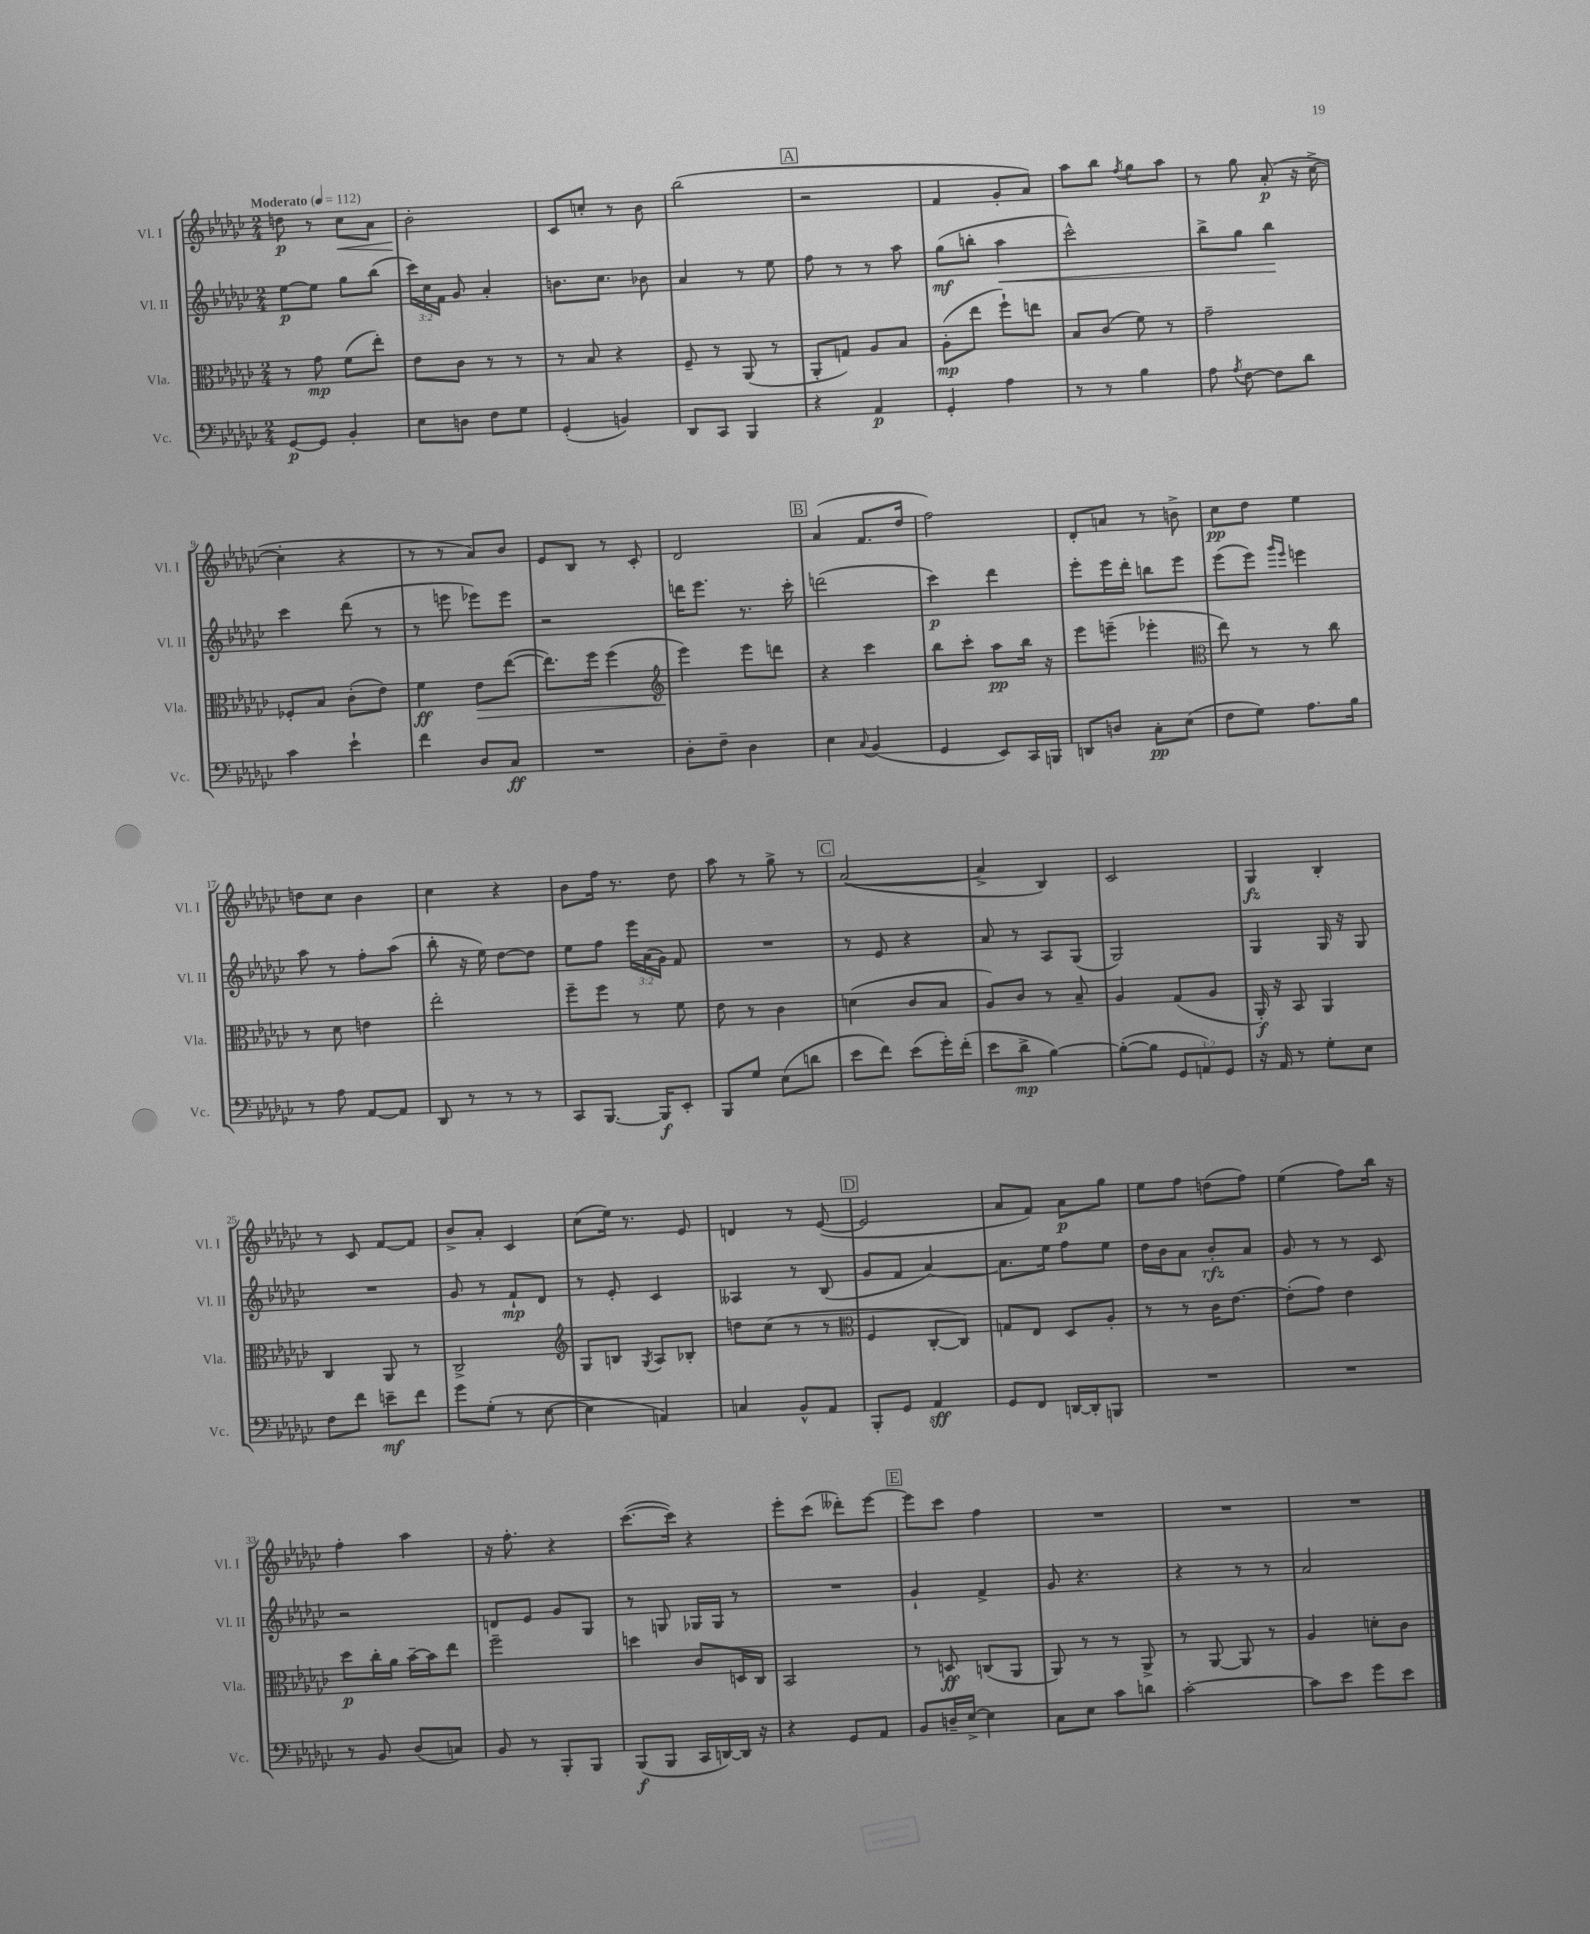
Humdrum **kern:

**kern	**kern	**kern	**kern
*staff4	*staff3	*staff2	*staff1
*clefF4	*clefC3	*clefG2	*clefG2
*k[b-e-a-d-g-c-]	*k[b-e-a-d-g-c-]	*k[b-e-a-d-g-c-]	*k[b-e-a-d-g-c-]
*M2/4	*M2/4	*M2/4	*M2/4
*MM112	*MM112	*MM112	*MM112
[8GG-	8r	[8ee-	8dd
8GG-]	8g-	8ee-]	8r
4BB-'	(8f	8gg-	8cc-
.	8ee-')	(8bb-	8a-
=	=	=	=
8E-	8e-	24ccc-)	2b-'
.	.	24cc-	.
.	.	24f	.
8D	8c-	8g-	.
8F	8r	4a-'	.
8G-	8r	.	.
=	=	=	=
(4GG-'	8r	8.b	8c-
.	8B-	.	8cc'
.	.	8.cc-	.
4BB)	4r	.	8r
.	.	8b-	8b-
=	=	=	=
8DD-	8F~	4a-	(2bb-
8CC-	8r	.	.
4BBB-	(8AA-	8r	.
.	8r	8ee-	.
=	=	=	=
4r	8AA-'	8ff	2r
.	8G)	8r	.
4AA-	8A-	8r	.
.	8B-	8aa-	.
=	=	=	=
4GG-'	(8A-'	(8gg-	4f
.	8ee-	8bb'	.
4A-	8ff`)	4aa-	8g-'
.	8ee	.	8a-)
=	=	=	=
8r	8B-	2ccc-^^)	8aa-
8r	(8c-	.	8bb-
.	.	.	8qff
4B-	8f)	.	8gg-
.	8r	.	8aa-
=	=	=	=
8A-	2g-~	8bb-^	8r
8qA-	.	.	.
[8F	.	8gg-	8gg-
8F]	.	4bb-	(8a-'
8d-	.	.	16r
.	.	.	[16cc-^
=	=	=	=
4c-	8F-'	4ccc-	4cc-']
.	8B-	.	.
4e-`	(8c-'	(8ddd-	4r
.	8e-)	8r	.
=	=	=	=
4f	4f	8r	8r
.	.	8eee	8r
8D-	8e-	8eee-)	8a-)
8C-	([8ee-	8eee-	8b-
=	=	=	=
2r	8.ee-])	2r	8e-
.	.	.	8B-
.	16ff	.	.
.	(4ff	.	8r
.	.	.	8c-'
=	=	=	=
*	*clefG2	*	*
8D-'	4eee-)	16ddd	2d-
.	.	8.eee-	.
8F~	.	.	.
4D-	8eee-	8.r	.
.	8ddd	.	.
.	.	16ccc-'	.
=	=	=	=
4E-	4r	(2ddd	(4a-
8qqC-	.	.	.
(4BB-	4ccc-	.	8.f
.	.	.	16dd-
=	=	=	=
4GG-	8bb-	4ccc-)	2ff)
.	8ccc-'	.	.
8EE-)	8aa-	4ddd-	.
16CC-	16bb-	.	.
16BBB	16r	.	.
=	=	=	=
8DD	8eee-	8eee-'	8d-'
8D	(8eee~	16eee-	8a
.	.	16ddd-'	.
8C-'	4eee-'	8bb	8r
(8E-	.	8eee-	8b^
=	=	=	=
*	*clefC3	*	*
8F	8ee-)	(8eee-	8cc-
8G-)	8r	8eee-)	8dd-
.	.	16qqggg-	.
.	.	16qqeee-	.
8.A-	8r	4eee	4ee-
.	8cc-	.	.
16B-	.	.	.
=	=	=	=
8r	8r	8aa-	8dd
8A-	8d-	8r	8cc-
[8AA-	4e	8ff'	4b-
8AA-]	.	(8aa-	.
=	=	=	=
8DD-	2ee-'	8bb-'	4cc-
8r	.	16r	.
.	.	16ee-)	.
8r	.	[8dd-	4r
8r	.	8dd-]	.
=	=	=	=
8CC-	8ff~	8ee-	8b-
[8.BBB-	8ff	8ff	16ff
.	.	.	8.r
.	8r	24eee-	.
.	.	(24a-	.
16BBB-]	.	.	.
.	.	24g-)	.
8EE-'	8f	8f	8dd-
=	=	=	=
8BBB-	8e-	2r	8aa-
8G-	8r	.	8r
(8E-	4c-	.	8gg-^
8d	.	.	8r
=	=	=	=
8e-	(4d	8r	([2a-
8f)	.	8e-	.
(8e-	8c-	4r	.
16g-')	8B-	.	.
(16f'	.	.	.
=	=	=	=
8e-	8A-)	8a-	4a-^]
8d-^	8c-	8r	.
[4B-)	8r	8A-	4B-)
.	8B-~	(8G-	.
=	=	=	=
(8B-'_	4A-	2G-)	2c-
8B-]	.	.	.
12GG-	(8G-	.	.
12AA)	.	.	.
.	8A-	.	.
12GG-	.	.	.
=	=	=	=
16r	16AA-')	4G-	4G-
16AA-	16r	.	.
8r	8BB-	.	.
8G-'	4AA-	16G-	4B-'
.	.	16r	.
8E-	.	8G-	.
=	=	=	=
8F	4C-	2r	8r
8f	.	.	8c-
8e~	8AA-	.	[8f
8f	8r	.	8f]
=	=	=	=
8g-	2C-^	8g-	8b-^
(8G-'	.	8r	8a-'
8r	.	8f`	4c-
[8E-	.	8d-	.
=	=	=	=
*	*clefG2	*	*
4E-]	8G-	8r	(8cc-
.	8B	8e-'	16ee-)
.	.	.	8.r
.	8qG-	.	.
4AA)	8A-	4c-	.
.	8B-'	.	8e-
=	=	=	=
4C	8dd	4A--	4d
.	(8cc-	.	.
8BB-^^	8r	8r	8r
8AA-	8r	(8B-	([8e-
=	=	=	=
*	*clefC3	*	*
8BBB-'	4F	8g-	2e-]
8GG-	.	8f	.
4AA-	[8C-'	[4a-)	.
.	8C-])	.	.
=	=	=	=
8GG-	8G	8.a-]	8a-
8FF	8E-	.	8f)
.	.	16ee-	.
[16DD	8D-	8ff	8a-
16DD']	.	.	.
8BBB	8A-'	8ee-	8gg-
=	=	=	=
2r	8r	16dd-	8ee-
.	.	16b-	.
.	8r	8a-	8ff
.	16c-	8b-'	(8dd
.	[8.e-	.	.
.	.	8a-	8ff)
=	=	=	=
2r	(8e-']	8g-	(4ee-
.	8g-)	8r	.
.	4e-	8r	8ff)
.	.	8c-	16bb-
.	.	.	16r
=	=	=	=
8r	8dd-	2r	4ff'
8BB-	16cc-'	.	.
.	16a-	.	.
(8D-	[16b-~	.	4aa-
.	16b-]	.	.
8C)	8ee-	.	.
=	=	=	=
8BB-	2ff~	8d	16r
.	.	.	8.ff'
8r	.	8e-	.
8BBB-'	.	8g-	4r
8BBB-	.	8G-	.
=	=	=	=
(8BBB-	4dd	8r	([8.ccc-
8BBB-	.	8G	.
.	.	.	16ccc-])
16CC-	8c-	16G-	4r
[16DD)	.	16G-	.
16DD]	16D	8r	.
16r	16C-	.	.
=	=	=	=
4r	2BB-	2r	8eee-'
.	.	.	(8ccc-
8GG-	.	.	8ddd--')
8AA-	.	.	[8eee-
=	=	=	=
8BB-	8r	4g-`	8eee-]
16D~	8D	.	8ccc-
[16E-^	.	.	.
4E-]	(8C	4f^	4ff
.	8AA-	.	.
=	=	=	=
8C-	8AA-)	8g-	2r
8E-	8r	4.r	.
8c-	8r	.	.
8d	8AA-^	.	.
=	=	=	=
[2c-'	8r	4r	2r
.	[8AA-	.	.
.	8AA-]	8r	.
.	8r	8r	.
=	=	=	=
8c-]	4A-	2a-	2r
8e-	.	.	.
8g-	8d'	.	.
8e-	8c-	.	.
==	==	==	==
*-	*-	*-	*-
